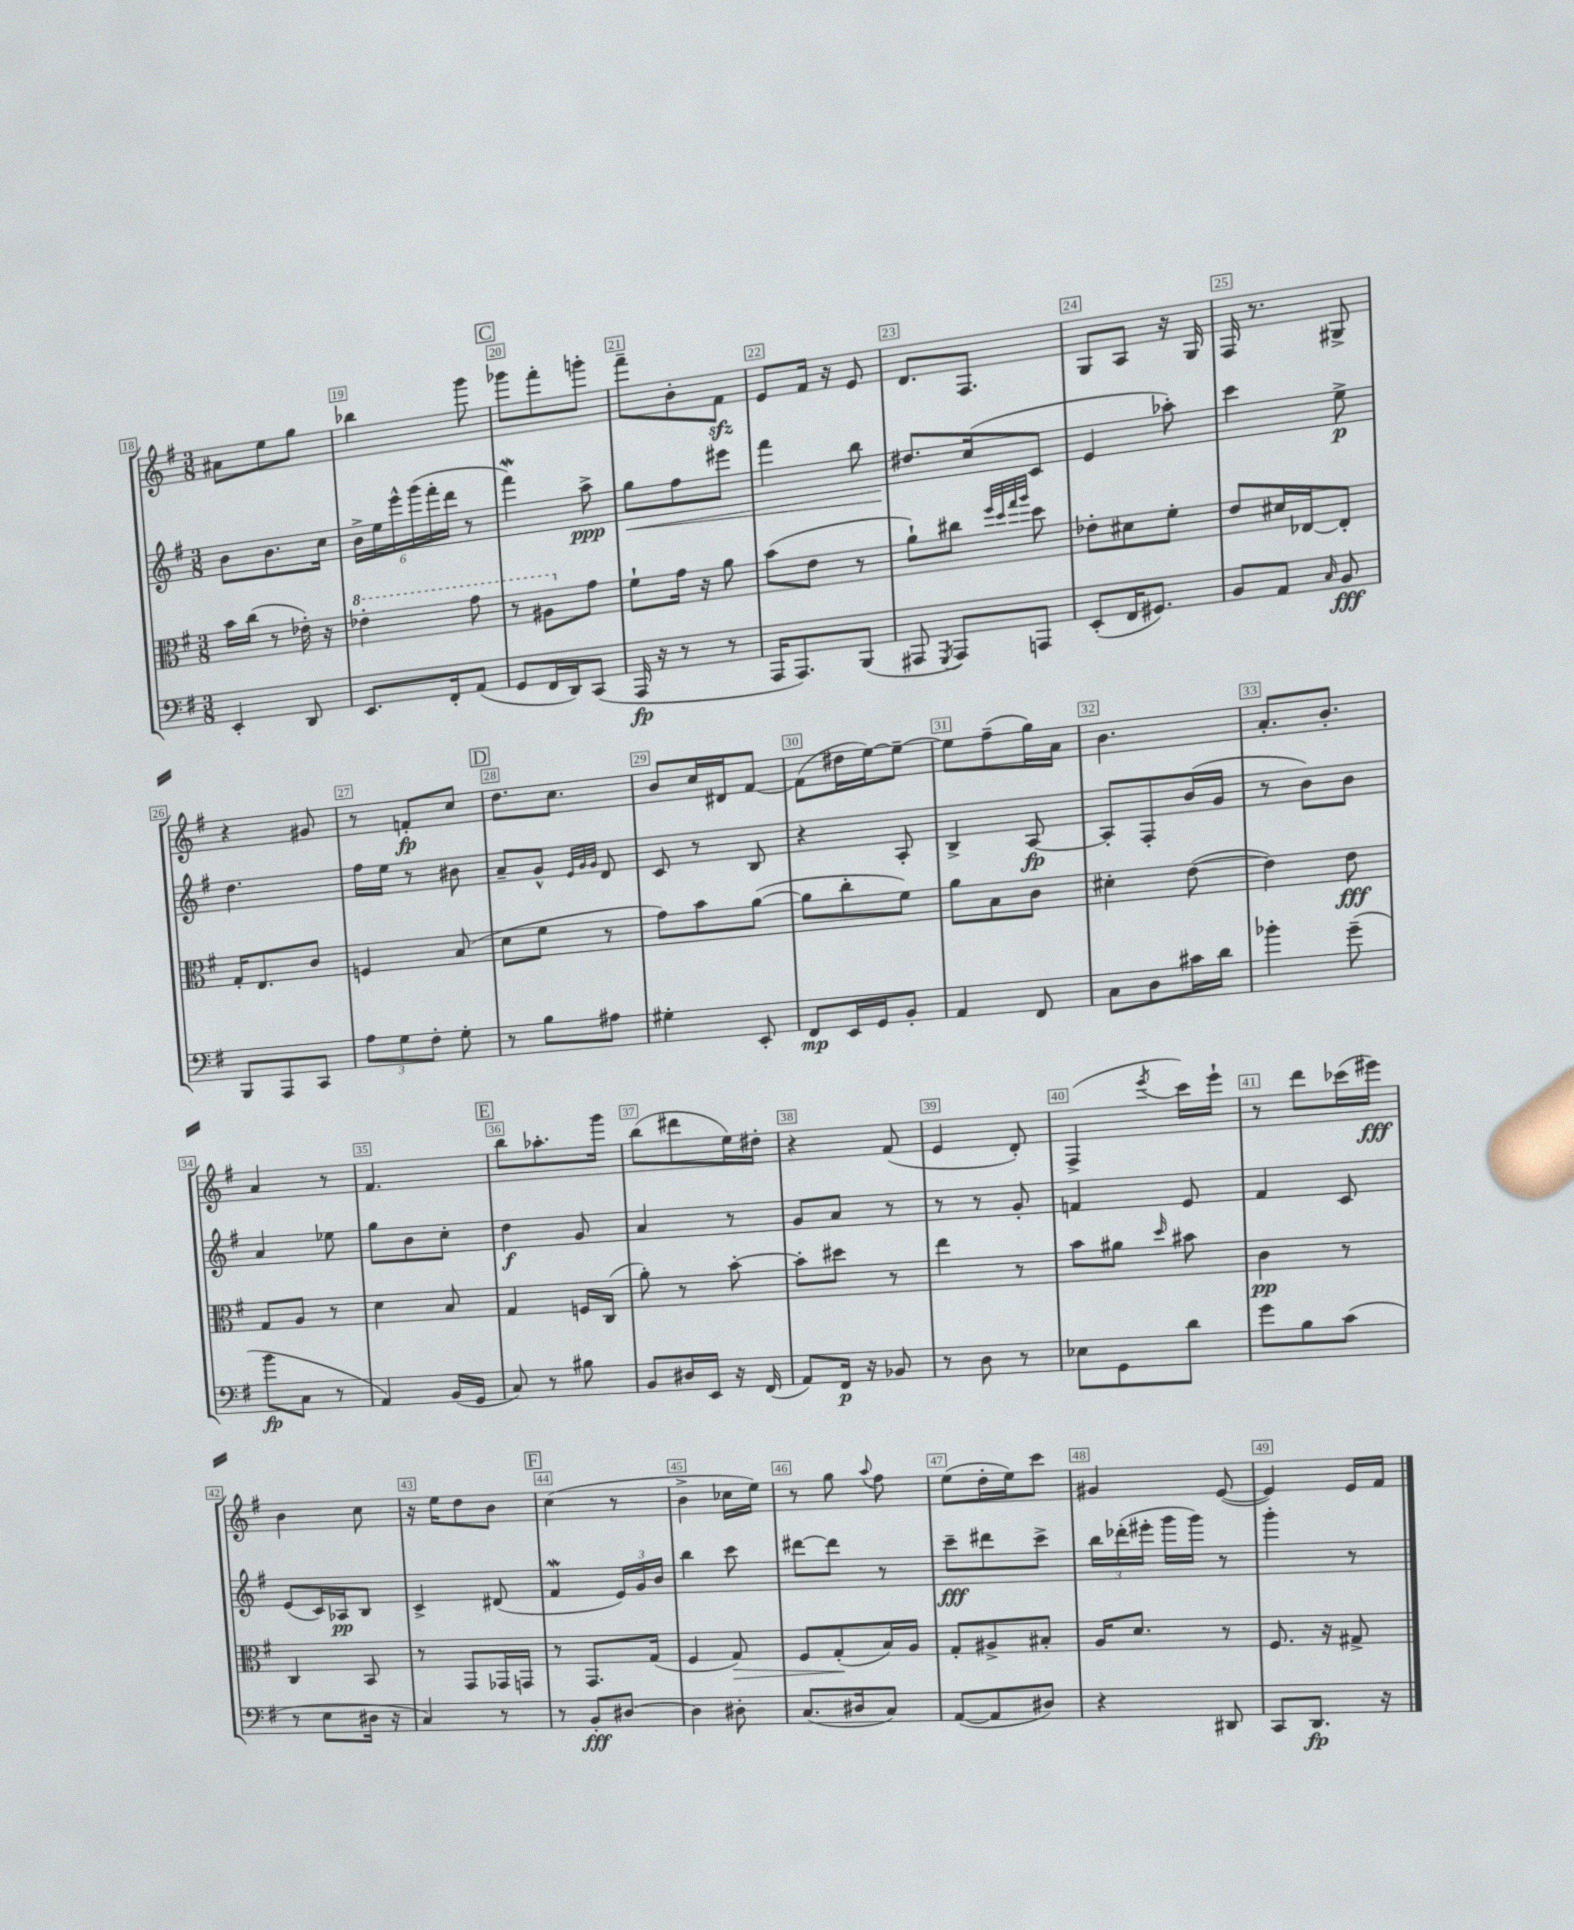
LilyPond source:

<<
\new StaffGroup <<
\new Staff = "s0" {
    \clef treble \key g \major \numericTimeSignature \time 3/8
    \autoBeamOff ais'8[ e''8 g''8] |
    bes''4 g'''8 |
    \mark \markup { \box "C" } ges'''8[ fis'''8-. g'''8]-. |
    fis'''8[-- b'8-. fis'8]\sfz |
    e'8[ fis'16] r16 e'8 |
    d'8.[ fis8.] |
    g8[ a8] r16 g16 |
    fis16 r8. gis8-> |
    r4 gis'8 |
    r8 f'8[-.\fp c''8] |
    \mark \markup { \box "D" } d''8.[ c''8.] |
    b'8[ c''16 dis'16 fis'8]~ |
    fis'8[( dis''16 e''16~) e''8]~-- |
    e''8[ fis''8--( g''16) a'16] |
    b'4. |
    a'8.[-. b'8.]-. |
    a'4 r8 |
    fis'4. |
    \mark \markup { \box "E" } b''8[ aes''8.-. g'''16] |
    b''8[( dis'''8 e''16) dis''16]-. |
    r4 fis'8( |
    e'4 d'8-.) |
    fis4->( \acciaccatura { e'''8 } c'''16[) e'''16]-! |
    r8 d'''8[ ces'''16( eis'''16]\fff) |
    b'4 c''8 |
    r16 e''16[ d''8 b'8] |
    \mark \markup { \box "F" } c''4( r8 |
    b'4-> ces''16[ e''16]) |
    r8 g''8 \appoggiatura { a''8 } fis''8 |
    e''8[( d''16-. e''16) c'''8] |
    gis'4 e'8~( |
    e'4) e'16[ fis'16] \bar "|." |
}
\new Staff = "s1" {
    \clef treble \key g \major \numericTimeSignature \time 3/8
    \autoBeamOff b'8[ b'8. c''16] |
    \tuplet 6/4 { b'16[-> e''16 e'''16-^ g'''16( fis'''16-. d'''16] } r8 |
    \mark \markup { \box "C" } fis'''4\mordent) a''8->\ppp |
    g''8[\< fis''8 eis'''8] |
    fis'''4 b''8 |
    dis''8.[\! c''16( c'8] |
    e'4 aes''8-.) |
    c'''4 e''8->\p |
    d''4. |
    fis''16[ e''16] r8 bis'8 |
    \mark \markup { \box "D" } a'8[-- g'8]-^ \grace { e'32[ g'32 g'32] } d'8 |
    c'8 r8 b8 |
    r4 a8-. |
    b4-> a8~\fp |
    a8[-. fis8-. b'16( g'16] |
    r8 b'8[) b'8] |
    a'4 ees''8 |
    g''8[ b'8 c''8]-. |
    \mark \markup { \box "E" } d''4\f g'8 |
    a'4 r8 |
    g'8[ a'8] r8 |
    r8 r8 g'8-. |
    f'4 e'8 |
    fis'4 c'8 |
    e'8[( c'16) aes16\pp b8] |
    c'4-> dis'8( |
    \mark \markup { \box "F" } fis'4\mordent \tuplet 3/2 { e'16[) g'16 b'16] } |
    b''4 c'''8 |
    dis'''8[~ dis'''8] r8 |
    c'''8[--\fff dis'''8 c'''8]-> |
    \tuplet 3/2 { b''16[ des'''16-.( eis'''16]-. } g'''16[ g'''16]) r8 |
    g'''4-. r8 \bar "|." |
}
\new Staff = "s2" {
    \clef alto \key g \major \numericTimeSignature \time 3/8
    \autoBeamOff b'16[ c''16]( r8 ees'16-.) r16 |
    \ottava #1 ees''4-. g''8 |
    \mark \markup { \box "C" } r8 ais'8[ \ottava #0 g'8] |
    fis'8[-! g'16] r16 a'8 |
    b'8[( e'8] r8 |
    a'8[-!) cis''8] \grace { fis''32[ d''32 g''32 a''32] } d''8 |
    ees'8[-. dis'8 fis'8]-. |
    e'8[ dis'16 ees16~ ees8]-. |
    g16[-. e8. c'8] |
    f4 b8( |
    \mark \markup { \box "D" } d'8[ fis'8] r8 |
    g'8[) b'8 a'8]~( |
    a'8[ c''8-. fis'8]) |
    a'8[ b8 c'8] |
    dis'4-. e'8~( |
    e'4) e'8\fff |
    g8[ a8] r8 |
    d'4 b8 |
    \mark \markup { \box "E" } g4 f16[ c16]( |
    a'8-.) r8 b'8~-. |
    b'8[-. dis''8] r8 |
    e''4 r8 |
    b'8[ ais'8] \grace { d''16 } bis'8 |
    c'4\pp r8 |
    c4 b,8 |
    r8 g,8[ ges,16 g,16] |
    \mark \markup { \box "F" } r8 g,8.[ g16]( |
    fis4 g8\>) |
    fis8[ g8-.\!( b16) a16] |
    g8[-. ais8-> bis8]-. |
    a16[ d'8.] r8 |
    fis8. r16 gis8-> \bar "|." |
}
\new Staff = "s3" {
    \clef bass \key g \major \numericTimeSignature \time 3/8
    \autoBeamOff e,4-. d,8 |
    e,8.[ fis,16-. a,8]( |
    \mark \markup { \box "C" } g,8[ fis,16 d,16) c,8]( |
    a,,16\fp r16 r8 r8 |
    a,,16[ a,,8.) b,,8]( |
    ais,,8 \acciaccatura { g,,8 } ais,,8[) a,,8] |
    e,8[-.( fis,16 gis,8.]) |
    b,8[ a,8] \grace { c16 } b,8\fff |
    b,,8[ a,,8 c,8] |
    \tuplet 3/2 { a8[ g8 fis8]-. } g8-. |
    \mark \markup { \box "D" } r8 b8[ ais8] |
    gis4-. e,8-. |
    fis,8[\mp e,16 g,16 b,8]-. |
    a,4 fis,8 |
    c8[ d8 cis'16 d'16] |
    bes'4-. g'8--( |
    b'8[\fp c8] r8 |
    a,4) b,16[( g,16] |
    \mark \markup { \box "E" } c8) r8 bis8 |
    b,8[ dis16 e,16] r16 fis,16( |
    a,8[) fis,16]\p r16 bes,8 |
    r8 d8 r8 |
    ees8[ g,8 d'8] |
    g'8[ b8 c'8]( |
    r8 e8[ dis16] r16 |
    c4) r8 |
    \mark \markup { \box "F" } r8 b,8[-.\fff dis8]~ |
    dis4 dis8-. |
    c8.[( dis16 c8]) |
    a,8[~( a,8 dis8]) |
    r4 dis,8 |
    c,8[ d,8.]\fp r16 \bar "|." |
}
>>
>>
\layout { \context { \Score currentBarNumber = #18 \override BarNumber.break-visibility = ##(#f #t #t) barNumberVisibility = #all-bar-numbers-visible \override BarNumber.stencil = #(make-stencil-boxer 0.1 0.3 ly:text-interface::print) } }
